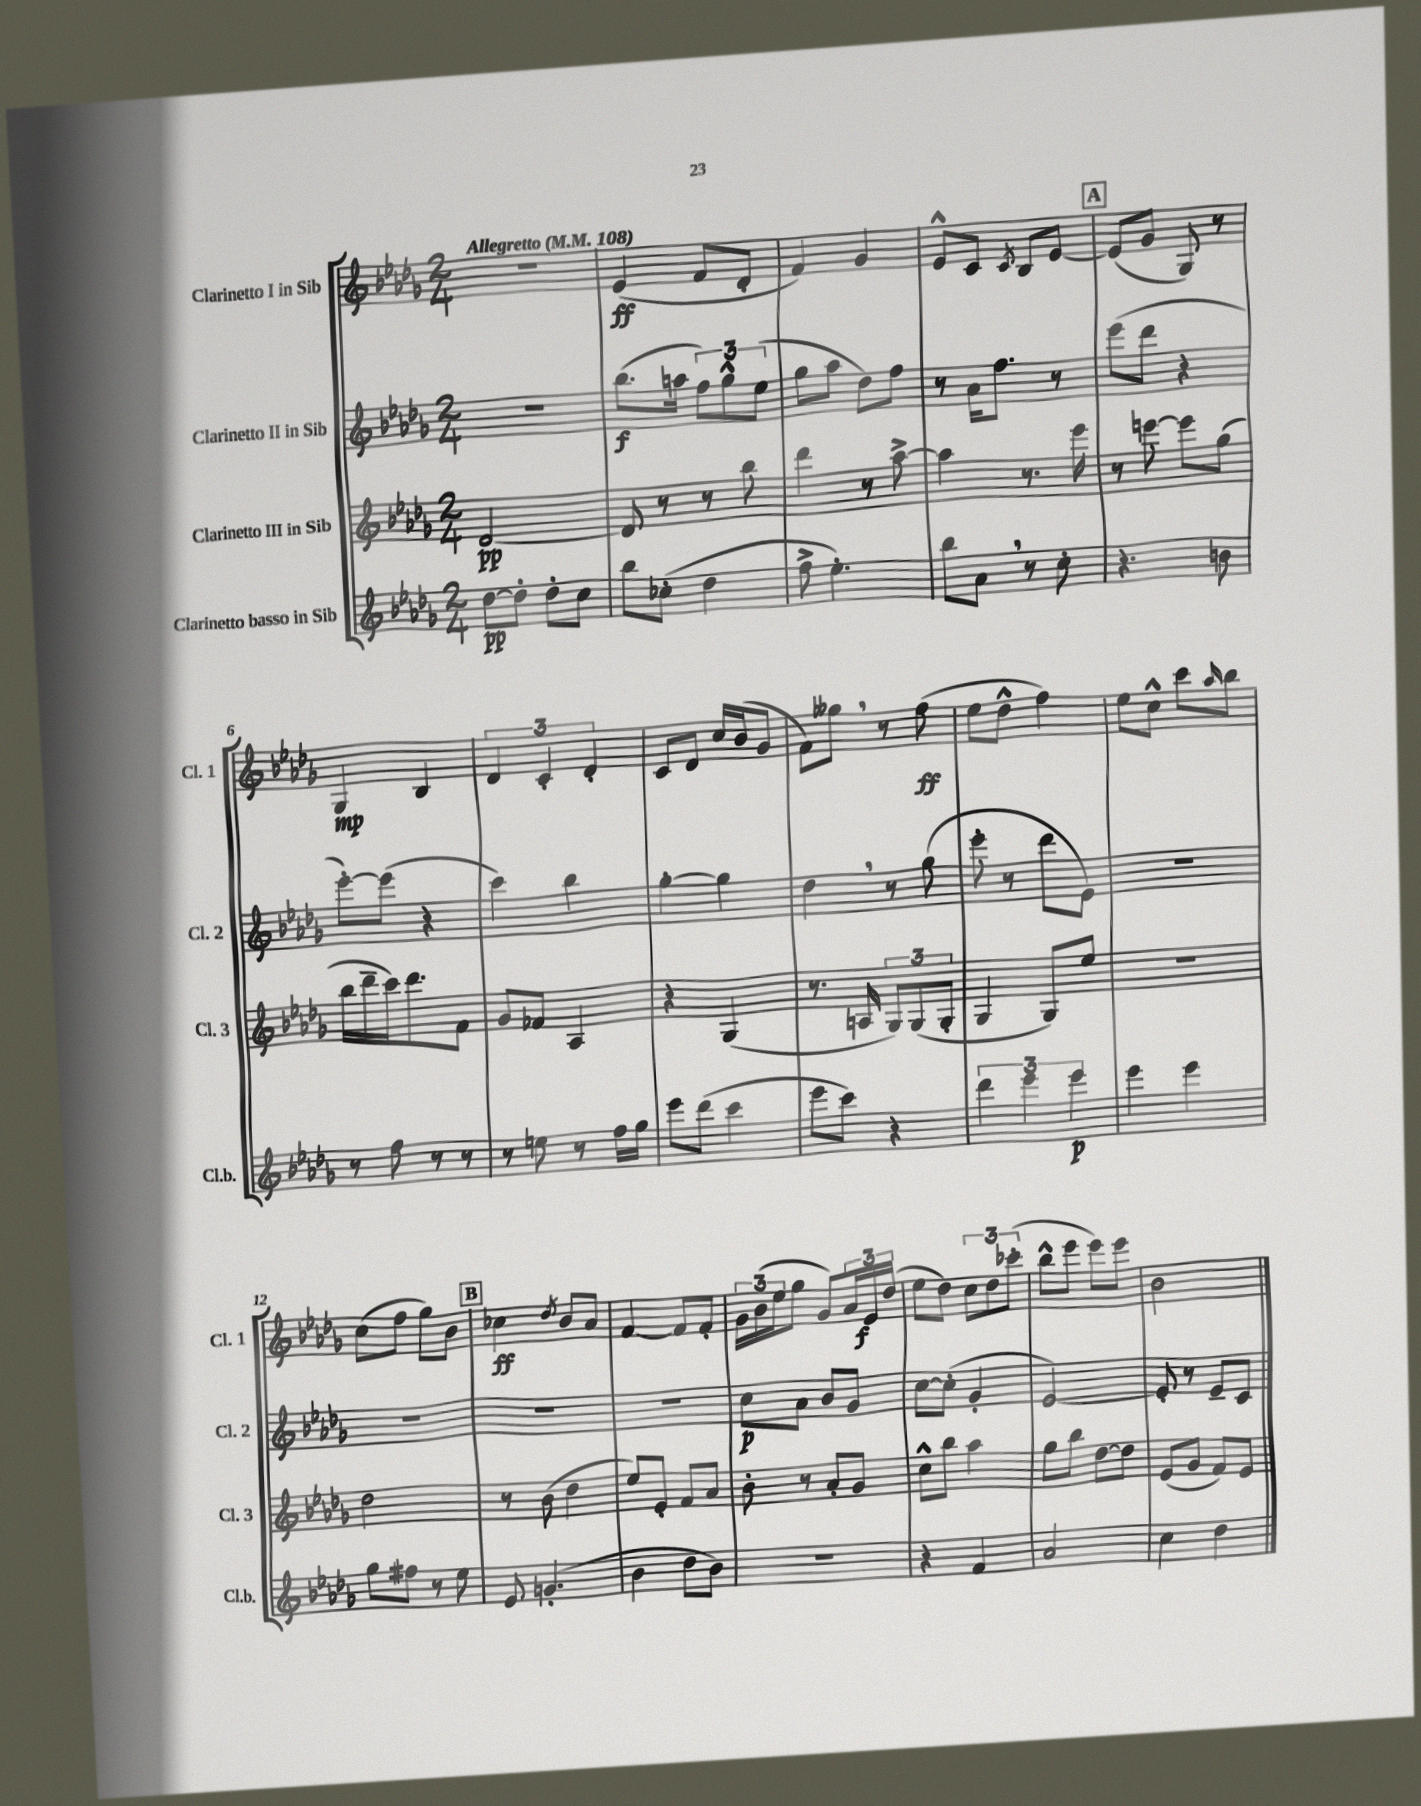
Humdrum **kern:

**kern	**kern	**kern	**kern
*staff4	*staff3	*staff2	*staff1
*clefG2	*clefG2	*clefG2	*clefG2
*k[b-e-a-d-g-]	*k[b-e-a-d-g-]	*k[b-e-a-d-g-]	*k[b-e-a-d-g-]
*M2/4	*M2/4	*M2/4	*M2/4
*MM108	*MM108	*MM108	*MM108
[8dd-\L	[2d-/	2r	2r
8dd-'\]J	.	.	.
8dd-'\L	.	.	.
8cc\J	.	.	.
=	=	=	=
8bb-\L	8d-/]	(8.bb-\L	(4e-/
(8cc-'\J	8r	.	.
.	.	16aa\Jk	.
4dd-\	8r	12ff\L)	8f/L
.	.	12gg-^^\	.
.	8bb-\	.	8d-'/J
.	.	(12ee-\J	.
=	=	=	=
8ff^\	4ddd-\	8gg-\L	4f/)
4.ee-'\)	.	8aa-\J	.
.	8r	8dd-\L)	4g-/
.	[8aa-^\	8ff\J	.
=	=	=	=
8bb-\L	4aa-\]	8r	8e-^^/L
8a-\J	.	16a-\LK	8c/J
.	.	8.ff\J	.
.	.	.	8qc/
8r	8.r	.	8B-/L
8cc'\	.	8r	[8e-/J
.	16eee-\	.	.
=	=	=	=
4.r	8r	(8eee-\L	(8e-/]L
.	[8eee\	8ddd-\J	8g-/J
.	8eee\]L	4r	8G-/)
8b\	(8gg-\J	.	8r
=	=	=	=
8r	16bb-\LL	[8eee-'\L)	4G-/
.	16ddd-~\	.	.
8ff\	16ccc\J)	(8eee-\]J	.
.	8.ddd-\	.	.
8r	.	4r	4B-/
8r	8f\J	.	.
=	=	=	=
8r	8g-/L	4ccc\)	6d-/
8ee\	8f-/J	.	.
.	.	.	6c'/
8r	4A-/	4bb-\	.
.	.	.	6d-'/
16ff\LL	.	.	.
16gg-\JJ	.	.	.
=	=	=	=
8eee-\L	4r	[4gg-'\	8c/L
(8ddd-\J	.	.	8d-/J
4ccc\	(4G-/	4gg-\]	16cc/LL
.	.	.	(16b-/J
.	.	.	8g-/J
=	=	=	=
8eee-\L	8.r	4dd-\	8f\L)
8ccc\J)	.	.	8gg--\J
.	16A/	.	.
4r	12G-/L)	8r	8r
.	(12G-/	.	.
.	.	(8gg-\	(8ff\
.	12G-'/J	.	.
=	=	=	=
6ddd-\	4G-/	8eee-'\	8ee-\L
.	.	8r	8dd-^^\J
6eee-\	.	.	.
.	8G-/L)	8ddd-\L	4ff\)
6eee-\	.	.	.
.	8ee-/J	8e-\J)	.
=	=	=	=
4eee-\	2r	2r	8ee-\L
.	.	.	8cc^^\J
4eee-\	.	.	8ccc\L
.	.	.	16qqaa-/
.	.	.	8bb-\J
=	=	=	=
8gg-\L	2dd-\	2r	(8cc\L
8ff#\J	.	.	8ff\J
8r	.	.	8gg-\L)
8ee-\	.	.	8b-\J
=	=	=	=
8e-/	8r	2r	4cc-\
(4.g'/	(8b-\	.	.
.	.	.	8qdd-/
.	4dd-\	.	8b-/L
.	.	.	8a-/J
=	=	=	=
4b-\	8ee-/L)	2r	[4f/
.	8e-'/J	.	.
8dd-\L	8f/L	.	8f/]L
8b-\J)	8a-/J	.	8f'/J
=	=	=	=
2r	8b-'\	8cc\L	24g-\LL
.	.	.	(24b-\
.	.	.	24ee-\J
.	8r	8a-\J	8gg-\J
.	8a-'/L	8b-/L	8g-/L)
.	8g-/J	8g-/J	24a-/L
.	.	.	24e-/
.	.	.	(24dd-/JJ
=	=	=	=
4r	8cc^^\L	[8cc\L	8ee-\L
.	8bb-\J	(8cc'\]J	8dd-\J)
4f/	4aa-\	4g-'/	12cc\L
.	.	.	12dd-\
.	.	.	(12ccc-'\J
=	=	=	=
2a-/	8gg-\L	[2e-/)	8bb-^^\L
.	8bb-\J	.	8eee-\J
.	[8dd-\L	.	8eee-\L)
.	8dd-\]J	.	8eee-\J
=	=	=	=
4cc\	(8e-/L	8e-'/]	2b-\
.	8g-/J	8r	.
4dd-\	8f/L)	8e-~/L	.
.	8e-/J	8c/J	.
==	==	==	==
*-	*-	*-	*-
